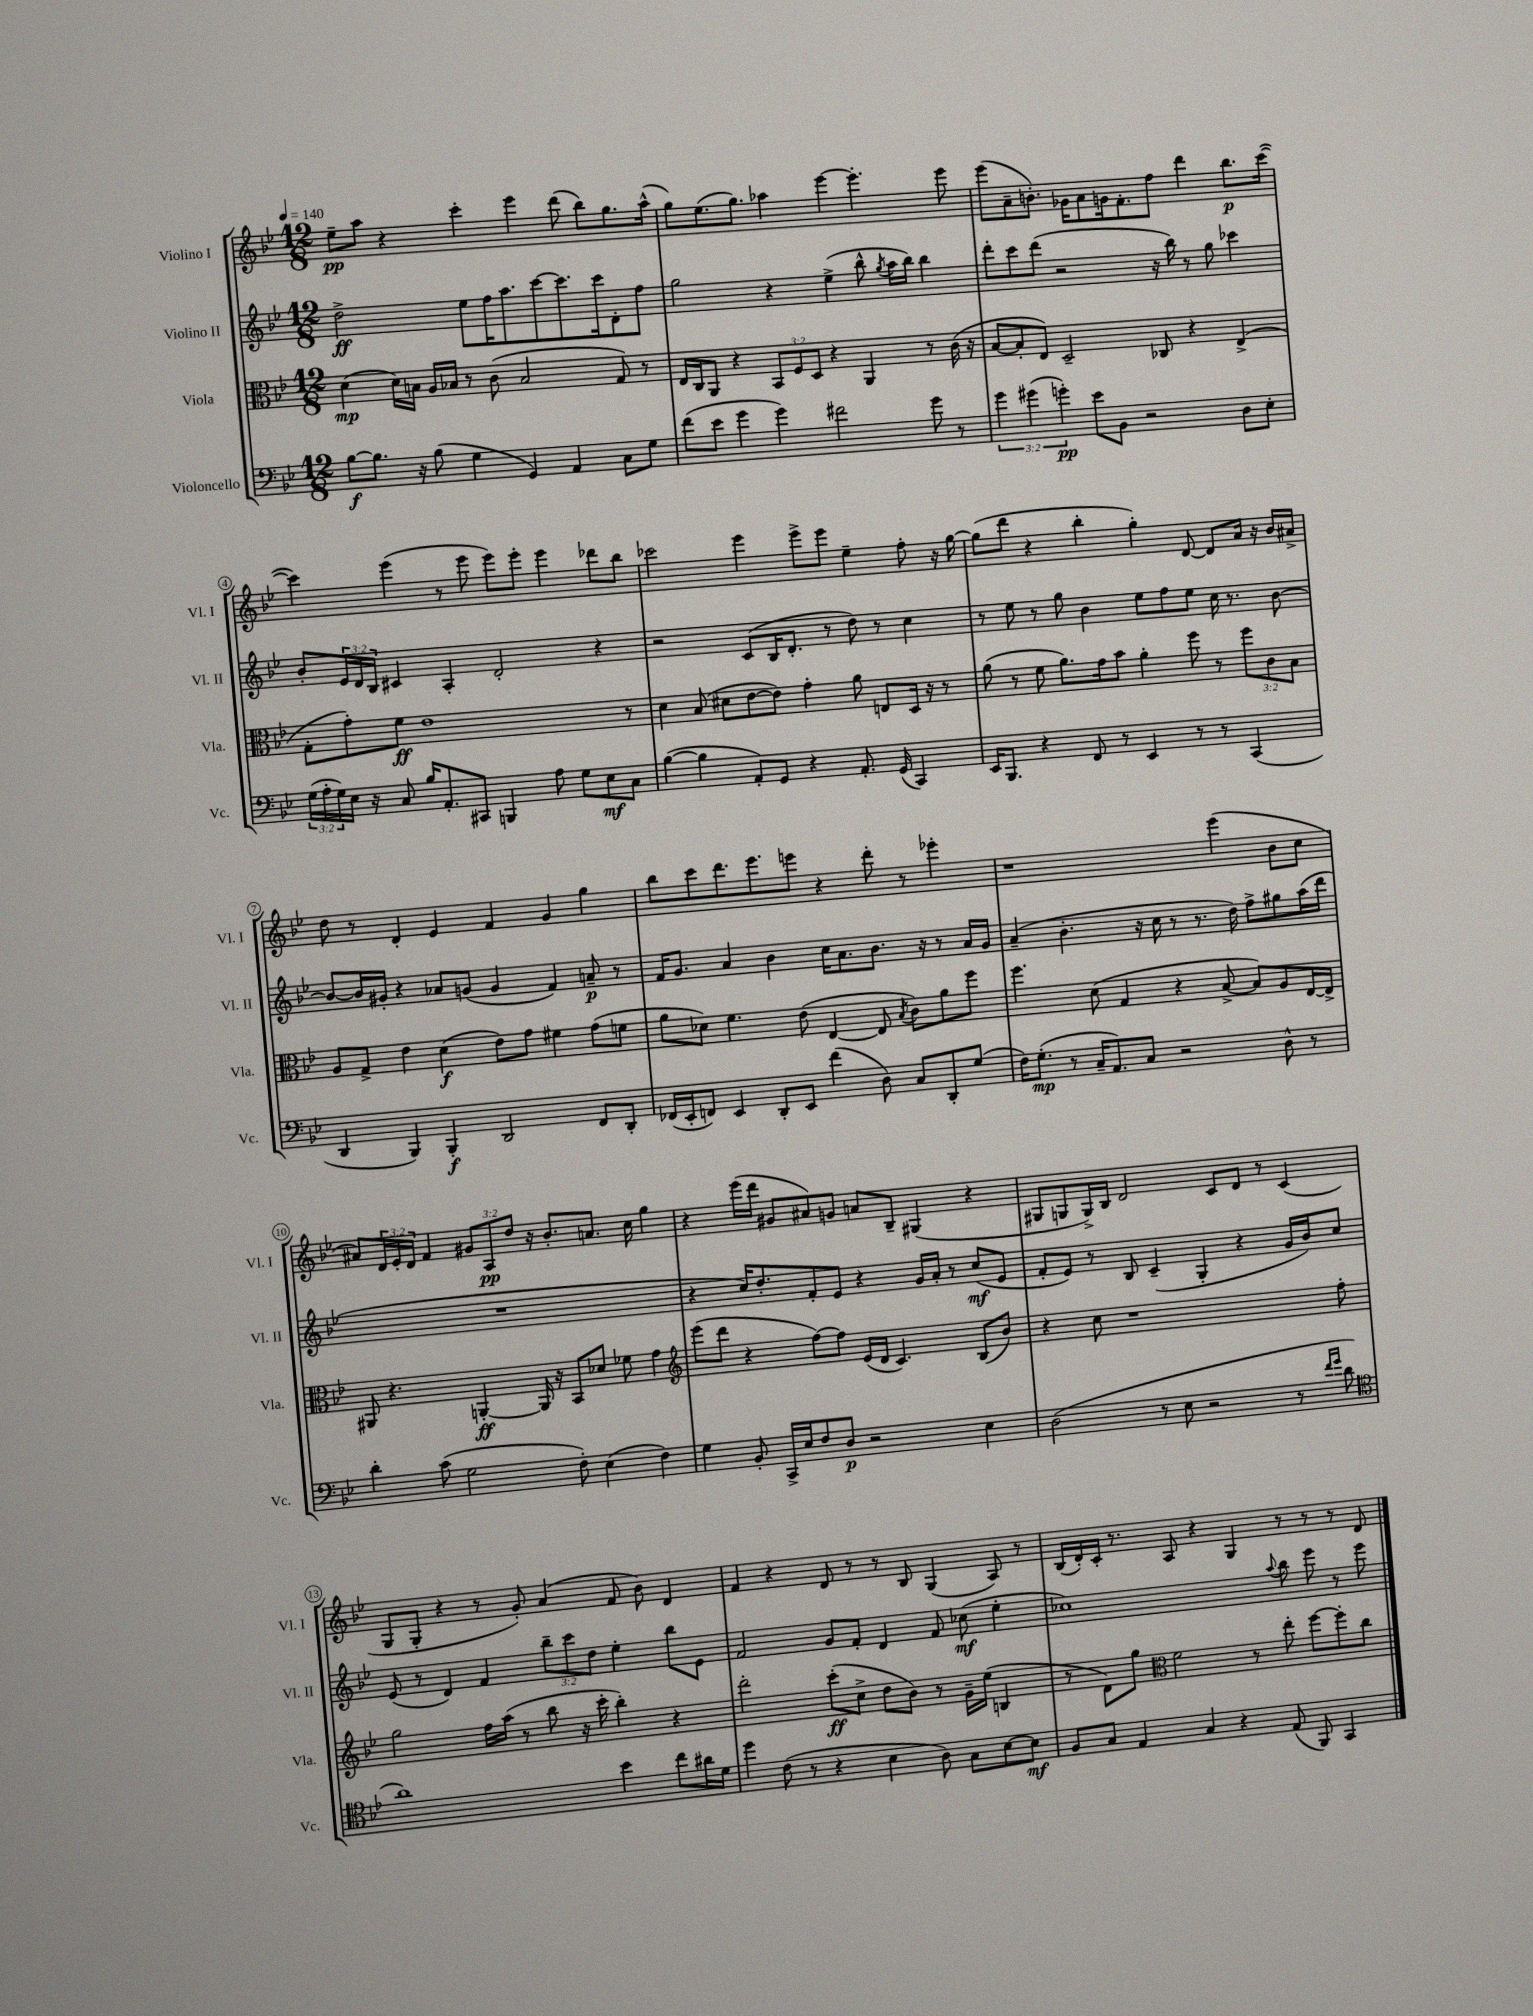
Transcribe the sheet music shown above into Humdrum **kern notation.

**kern	**kern	**kern	**kern
*staff4	*staff3	*staff2	*staff1
*clefF4	*clefC3	*clefG2	*clefG2
*k[b-e-]	*k[b-e-]	*k[b-e-]	*k[b-e-]
*M12/8	*M12/8	*M12/8	*M12/8
*MM140	*MM140	*MM140	*MM140
[8B-\L	(4d\	2dd^\	8ee-~\L
8.B-\]J	.	.	8aa\J
.	16d\LL)	.	4r
16r	16B\JJ	.	.
(8B-\	16A/LL	.	.
.	16B-/JJ	.	.
4G\	8r	8ee-\L	4ccc'\
.	(8c\	16ff\K	.
.	.	8.aa\	.
4GG/)	2B-/	.	4eee-\
.	.	[8ccc\	.
4AA/	.	8.ccc\]	(8ddd\
.	.	.	8bb-\L)
.	.	16ccc\k	.
8C\L	8G/)	8d'\	8.gg\
8G\J	8r	8ff\J	.
.	.	.	(16aa^^\Jk
=	=	=	=
(8f\L	16E-/LL	2gg\	8gg\L)
.	16C/J	.	.
8e-\J	8AA/J	.	(8.ee-\
4g\	4r	.	.
.	.	.	8.gg\J)
4g\)	12BB-/L	4r	4aa-\
.	12F/	.	.
.	12D/J	.	.
2f#\	4r	(4ee-^\	[4eee-\
.	4AA/	8bb-^^\	4.eee-'\]
.	.	8qgg/	.
.	.	16aa\LL	.
.	.	16bb-\JJ)	.
8g\	8r	4bb-\	.
8r	(16c\	.	8eee-\
.	16r	.	.
=	=	=	=
6g\	[8B-/L	8ddd'\L	(8eee-\L
.	8B-'/]	8ccc\	8a~\
(6g#\	.	.	.
.	8E-/J)	(8ddd\J	8.b'\J)
6g'\)	.	.	.
.	2D~/	2r	.
.	.	.	16g-\LK
8e-\L	.	.	8a\
8BB-\J	.	.	16g\k
.	.	.	8.f'\
2r	.	.	.
.	8C-/	16r	8ff\J
.	.	16bb-\)	.
.	4r	8r	4ddd\
.	.	8gg\	.
8D\L	(4E-^/	4ccc-\	8.bb-\L
8E-'\J	.	.	.
.	.	.	([16ccc\Jk
=	=	=	=
(24G\LL	8G'\L	8b-'/L	4ccc\])
24A'\	.	.	.
24G\)	.	.	.
16E-\JJ	8g'\)	24e-/L	.
.	.	24d/	.
16r	.	.	.
.	.	24B-/JJ	.
8C/	8f\J	4c#/	(4eee-\
16B-/LK	1e-	.	.
8.AA'/	.	.	.
.	.	4A'/	8r
8CC#/J	.	.	8eee-\
4BBB/	.	2d'/	8eee-\L)
.	.	.	8eee-'\J
8A\	.	.	4eee-\
8G\L	.	.	.
8E-\	.	4r	8ddd-\L
8C\J	8r	.	8bb-\J
=	=	=	=
([4B-\	4d\	2r	2ccc-\
4B-\]	(8B-/	.	.
.	8d#\L	.	.
8AA'/L)	[8e-\	(8c/L	4eee-\
8GG/J	8e-\]J)	16B-/K	.
.	.	8.d'/J	.
4r	4g'\	.	8eee-^\L
.	.	8r	8eee-\J
8.AA'/	8a\	8dd\)	4ee-~\
.	8E/L	8r	.
(16GG/	.	.	.
4CC/)	16D/Jk	4cc\	8ff'\
.	16r	.	.
.	8r	.	16r
.	.	.	[16gg\
=	=	=	=
16EE-/LK	(8a\	8r	(8gg\]L
8.BBB-/J	.	.	.
.	8r	8ee-\	8ddd\J
4r	8f\	8r	4r
.	8.a\L)	8gg\	.
8FF/	.	4b-\	4bb-'\
.	16g\k	.	.
8r	8b-\J	.	.
4EE-/	4a'\	8ee-\L	4gg'\)
.	.	8ff\	.
8r	8ff\	8ee-\J	[8d/
8r	8r	16cc\	8d/]L
.	.	8.r	.
(4CC/	12ff\L	.	16a/Jk
.	.	.	16r
.	12c\	.	.
.	.	[8b-\	16b-/LL
.	12B-\J	.	.
.	.	.	16a#^/JJ
=	=	=	=
4DD/	8A/L	8b-/_L	8dd\
.	8G^/J	16b-/]L	8r
.	.	16g#'/JJ	.
4BBB-/)	4e-\	4r	4d'/
4BBB-'/	(4d\	8a-/L	4e-/
.	.	(8g/J	.
2DD/	8e-\L)	4g/	4f/
.	8g\J	.	.
.	4f#\	4f/)	4g/
8FF/L	(8g\L	8a~/	4gg\
8DD'/J	8f\J	8r	.
=	=	=	=
(16FF-/LL	8a\L	16f/LK	8bb-\L
16EE-'/J	.	8.g/J	.
8FF/J)	8d-\J)	.	8ccc\
4EE-/	4.f\	4a/	8.ddd\
.	.	.	8.eee-\
8DD'/L	.	4b-\	.
8EE-/J	(8e-\	.	8eee\J
(4f\	[4E-/	16cc\LK	4r
.	.	8.a\	.
8D\)	8E-/]	8.b-\J	8ddd'\
.	8qB-/	.	.
8C/L	8c\L)	.	8r
.	.	16r	.
8DD'/	8a\	8r	4eee-'\
(8G/J	8ff\J	16a/LL	.
.	.	16g/JJ	.
=	=	=	=
16F\LK)	4.ff\	(4a~/	1r
(8.G'\J	.	.	.
8r	.	4.b-'\	.
16C~/LK	(8d\	.	.
8.AA/)	.	.	.
.	4G/	.	.
8C/J	.	16r	.
.	.	16cc\	.
2r	4r	8r	.
.	.	8.r	.
.	[8B-^/	.	(4eee-\
.	.	16dd\)	.
.	8B-/]L)	8ff^\L	.
8D^^\	8A/	8gg#\	8b-\L
8r	[16E-/L	(16aa\L	8cc\J
.	16E-^/]JJ	16ddd\JJ	.
=	=	=	=
4d'\	8AA#/	1.r	8a#/L)
.	4.r	.	24d/L
.	.	.	24e-'/
.	.	.	24d/JJ
(8c\	.	.	4f/
2G\	.	.	.
.	[4AA'/	.	12g#/L
.	.	.	12A/
.	.	.	12dd/J
.	16AA/]	.	16r
.	16r	.	8.b-'/L
8F'\)	8BB-/L	.	.
(4E-\	8d-/J	.	8.a/J
.	8f-\	.	.
.	.	.	16cc\
4F\)	4g\	.	4gg\
=	=	=	=
*	*clefG2	*	*
4G\	(8eee-\L	4r	4r
.	8ddd\J	.	.
8BB-'/	4r	16cc/LK)	(16eee-\LL
.	.	8.dd'/	16ddd\JJ
16CC^/LL	.	.	8g#/L
16E-/J	.	.	.
8F/	[8ff\L)	8f'/	8a#/)
8D/J	8ff\]J	8e-/J	8g/J
2r	(16e-/LL	4r	8a/L
.	16d/JJ	.	.
.	4.c/)	.	8B-~/J
.	.	16g/LL	(4G#/
.	.	16a'/JJ	.
.	.	8r	.
4E-\	(8B-/L	(8cc/L	4r
.	8b-/J)	8e-/J	.
=	=	=	=
(2D\	4r	8f'/L	8G#/L
.	.	8e-/J)	8G/
.	8cc\	8r	16G^/L)
.	.	.	16B-/JJ
.	1r	8B-/	2d/
8r	.	(4c~/	.
8E-\	.	.	.
2r	.	4G'/	.
.	.	.	8c/L
.	.	4r	8d/J
.	.	.	8r
8r	.	16g/LL	(4c/
.	.	16b-/J)	.
16qqf/LL	.	.	.
16qqg/JJ	.	.	.
8d\	8ff'\	8cc/J	.
=	=	=	=
*clefC4	*	*	*
1a)	2gg\	(8e-/	8G/L
.	.	8r	8G'/J
.	.	4d/)	4r
.	16ff\LL	4f/	8r
.	(16aa\JJ	.	.
.	8r	.	8g'/)
.	8bb-\	12bb-~\L	(4a/
.	.	12ccc\	.
.	16r	.	.
.	.	12dd\J	.
.	16ccc'\	.	.
4b-\	4bb-'\)	4ee-'\	8f/
.	.	.	8b-\)
8cc\L	4r	8bb-\L	4d/
16a#\L	.	8e-\J	.
16d\JJ	.	.	.
=	=	=	=
4dd\	2ddd'\	2f/	4f/
(8c\	.	.	4r
8r	.	.	.
4r	(8ccc'\L	8g/L	8d/
.	8cc^\J	8f'/J	8r
4B-\	8dd\L	4d/	8r
.	8b-\J)	.	8B-/
8A\)	8r	8f/	(4G/
8G\L	16g~\LL	(8cc-\	.
.	(16ee-\JJ	.	.
[8B-\	4B/	4ee-'\	8A/)
8B-\]J	.	.	8r
=	=	=	=
8F/L	8r	1cc-)	(16B-/LL
.	.	.	16d'/)
8G/J	8d\L)	.	16c'/JJ
.	.	.	8.r
4E-/	8gg\J	.	.
*	*clefC3	*	*
.	2f\	.	8A/
4G/	.	.	4r
4r	.	.	4G/
.	8r	.	.
.	.	8qqaa/	.
(8E-/	8ee-'\	8bb-\	8r
8FF/)	[8ff\L	8eee-\	8r
4GG/	8ff'\]	8r	8r
.	8cc\J	8eee-\	8d/
==	==	==	==
*-	*-	*-	*-
